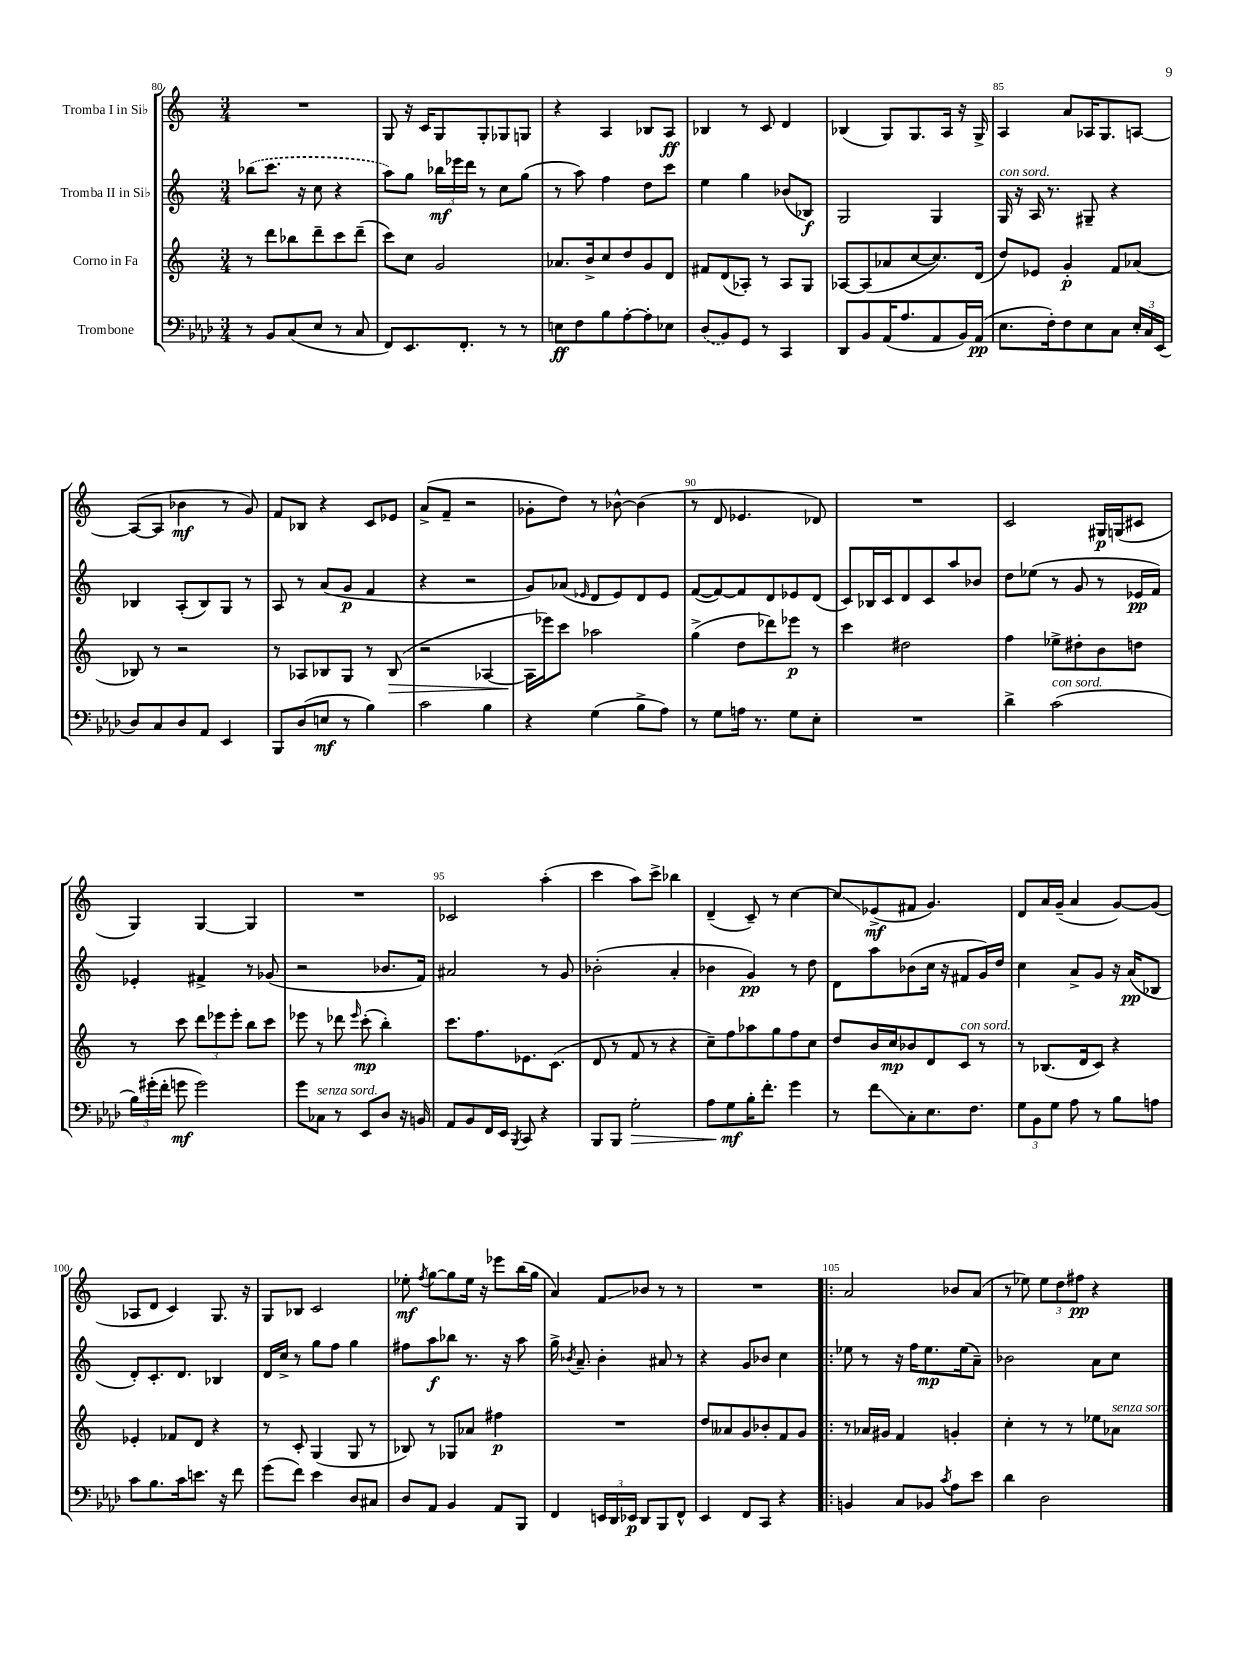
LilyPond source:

<<
\new StaffGroup <<
\new Staff = "s0" \with { instrumentName = "Tromba I in Sib" } {
    \clef treble \key c \major \numericTimeSignature \time 3/4
    \autoBeamOff R2. |
    g8 r16 c'16[ g8 g8-. ges8 g8] |
    r4 a4 bes8[ a8]\ff |
    bes4 r8 c'8 d'4 |
    bes4( g8[) g8. a16] r16 g16-> |
    a4 a'8[ aes16 g8. a8]~ |
    a8[~( a8] bes'4\mf r8 g'8) |
    f'8[ bes8] r4 c'8[ ees'8] |
    a'8[->( f'8]-- r2 |
    ges'8[-. d''8]) r8 bes'8~-^ bes'4( |
    r8 d'8 ees'4. des'8) |
    R2. |
    c'2 gis16[\p g16( cis'8] |
    g4) g4~ g4 |
    R2. |
    ces'2 a''4-.( |
    c'''4 a''8[) c'''8]-> bes''4 |
    d'4--( c'8--) r8 c''4~ |
    c''8[\glissando ees'8->\mf( fis'8] g'4.) |
    d'8[ a'16 g'16]--( a'4 g'8[~) g'8]( |
    aes8[ d'8] c'4) g8. r16 |
    g8[ bes8] c'2 |
    ees''8-.\mf \acciaccatura { f''8 } g''8[~ g''8 ees''16] r16 ees'''8[ b''16( g''16] |
    a'4) f'8[\glissando bes'8] r8 r8 |
    R2. |
    \bar ".|:" a'2 bes'8[ a'8]( |
    r8 ees''8) \tuplet 3/2 { ees''8[ d''8 fis''8]\pp } r4 \bar "|." |
}
\new Staff = "s1" \with { instrumentName = "Tromba II in Sib" } {
    \clef treble \key c \major \numericTimeSignature \time 3/4
    \autoBeamOff \once \slurDashed bes''8[( c'''8.] r16 c''8 r4 |
    a''8[) g''8] \tuplet 3/2 { bes''16[\mf ees'''16 d'''16] } r8 c''8[ g''8]( |
    r8 a''8) f''4 d''8[ c'''8] |
    e''4 g''4 bes'8[( bes8]\f) |
    g2 g4 |
    g16^\markup { \italic "con sord." } r16 a16 r8. gis8-- r4 |
    bes4 a8[-.( bes8) g8] r8 |
    a8 r8 a'8[( g'8]\p f'4 |
    r4 r2 |
    g'8[) aes'8]( \grace { ees'16 } d'8[ ees'8) d'8 ees'8] |
    f'8[~( f'8~) f'8 d'8 ees'8 d'8]( |
    c'8[) bes16 c'16 d'8 c'8 a''8 bes'8] |
    d''8[ ees''8]( r8 g'8 r8 ees'16[\pp f'16]) |
    ees'4-. fis'4-> r8 ges'8( |
    r2 bes'8.[ f'16]) |
    ais'2 r8 g'8 |
    bes'2-.( a'4-. |
    bes'4 g'4\pp) r8 d''8 |
    d'8[ a''8 bes'8( c''16] r16 fis'8[ g'16) d''16] |
    c''4 a'8[-> g'8] r16 a'16[\pp( bes8] |
    d'8[-.) c'8.-. d'8.] bes4 |
    d'16[ c''16]-> r8 g''8[ f''8] g''4 |
    fis''8[ a''8\f bes''8] r8. r16 a''8 |
    g''16-> \acciaccatura { bes'8 } a'8.-- bes'4-. ais'8 r8 |
    r4 g'8[ bes'8] c''4 |
    \bar ".|:" ees''8 r8 r16 f''16[ ees''8.\mp ees''16( a'8]--) |
    bes'2 a'8[ c''8] \bar "|." |
}
\new Staff = "s2" \with { instrumentName = "Corno in Fa" } {
    \clef treble \key c \major \numericTimeSignature \time 3/4
    \autoBeamOff r8 d'''8[ bes''8 d'''8-- c'''8 d'''8]--( |
    c'''8[) c''8] g'2 |
    aes'8.[ b'16-> c''8 d''8 g'8 d'8] |
    fis'8[ d'8( aes8]-.) r8 aes8[ g8] |
    aes8[~ aes8( aes'8 c''8~ c''8.) d'16]( |
    d''8[) ees'8] g'4-.\p f'8[ aes'8]( |
    bes8) r8 r2 |
    r8 aes8[ bes8 g8] r8 bes8\>( |
    r2 aes4~ |
    aes16[\! ees'''16) c'''8] aes''2 |
    g''4->( d''8[ des'''8) ees'''8]\p r8 |
    c'''4 dis''2 |
    f''4 ees''8[-> dis''8-. b'8 d''8] |
    r8 c'''8 \tuplet 3/2 { d'''8[ ees'''8 ees'''8]-. } b''8[ c'''8] |
    ees'''8 r8 des'''8 \grace { ees'''16 } c'''8-.\mp( b''4-.) |
    c'''8.[ f''8. ees'8. c'8.]( |
    d'8 r8 f'8 r8 r4 |
    c''8[--) f''8 aes''8 g''8 f''8 c''8] |
    d''8[ b'16 c''16\mp bes'8 d'8 c'8]^\markup { \italic "con sord." } r8 |
    r8 bes8.[( d'16 c'8]) r4 |
    ees'4-. fes'8[ d'8] r4 |
    r8 c'8-. g4( g8 r8 |
    bes8) r8 ges8[ aes'8] fis''4\p |
    R2. |
    d''8[ aeses'8 g'8 bes'8-. f'8 g'8] |
    \bar ".|:" r8 aes'16[ gis'16] f'4 g'4-. |
    c''4-. r8 r8 ees''8[ aes'8]^\markup { \italic "senza sord." } \bar "|." |
}
\new Staff = "s3" \with { instrumentName = "Trombone" } {
    \clef bass \key aes \major \numericTimeSignature \time 3/4
    \autoBeamOff r8 bes,8[ c8( ees8] r8 c8 |
    f,8[) ees,8. f,8.]-. r8 r8 |
    e8[\ff f8 bes8 aes8~-. aes8-. ees8] |
    \once \slurDashed des8[( bes,8) g,8] r8 c,4 |
    des,8[ bes,8 aes,16( aes8. aes,8 bes,16) aes,16]\pp( |
    ees8.[ f16-.) f8 ees8 c8] \tuplet 3/2 { ees16[-. c16 ees,16]( } |
    des8[) c8 des8 aes,8] ees,4 |
    bes,,8[ des8( e8]\mf r8 bes4) |
    c'2 bes4 |
    r4 g4( bes8[-> aes8]) |
    r8 g8[ a16] r8. g8[ ees8]-. |
    R2. |
    des'4-> c'2^\markup { \italic "con sord." }( |
    \tuplet 3/2 { bes16[) gis'16-.( f'16]-. } g'8\mf g'2) |
    g'8[ ces8]^\markup { \italic "senza sord." } r8 ees,8[ des8] r16 b,16 |
    aes,8[ bes,8 f,16 ees,16] \acciaccatura { bes,,8 } c,8 r4 |
    bes,,8[ bes,,8] g2-.\> |
    aes8[ g8\mf\! bes16-. f'8.]-. g'4 |
    r8 f'8[\glissando c8-. ees8. f8.] |
    \tuplet 3/2 { g8[ bes,8 g8] } aes8 r8 bes8[ a8] |
    c'8[ bes8. c'16 e'8.] r16 f'8 |
    g'8[( f'8]) ees'4 des8[ cis8] |
    des8[ aes,8] bes,4 aes,8[ bes,,8] |
    f,4 \tuplet 3/2 { e,16[ des,16 ees,16]\p } des,8[ bes,,8 f,8]-^ |
    ees,4 f,8[ c,8] r4 |
    \bar ".|:" b,4 c8[ bes,8] \acciaccatura { c'8 } aes8[ ees'8] |
    des'4 des2 \bar "|." |
}
>>
>>
\layout { \context { \Score currentBarNumber = #80 \override BarNumber.break-visibility = ##(#f #t #t) barNumberVisibility = #(every-nth-bar-number-visible 5) } }
